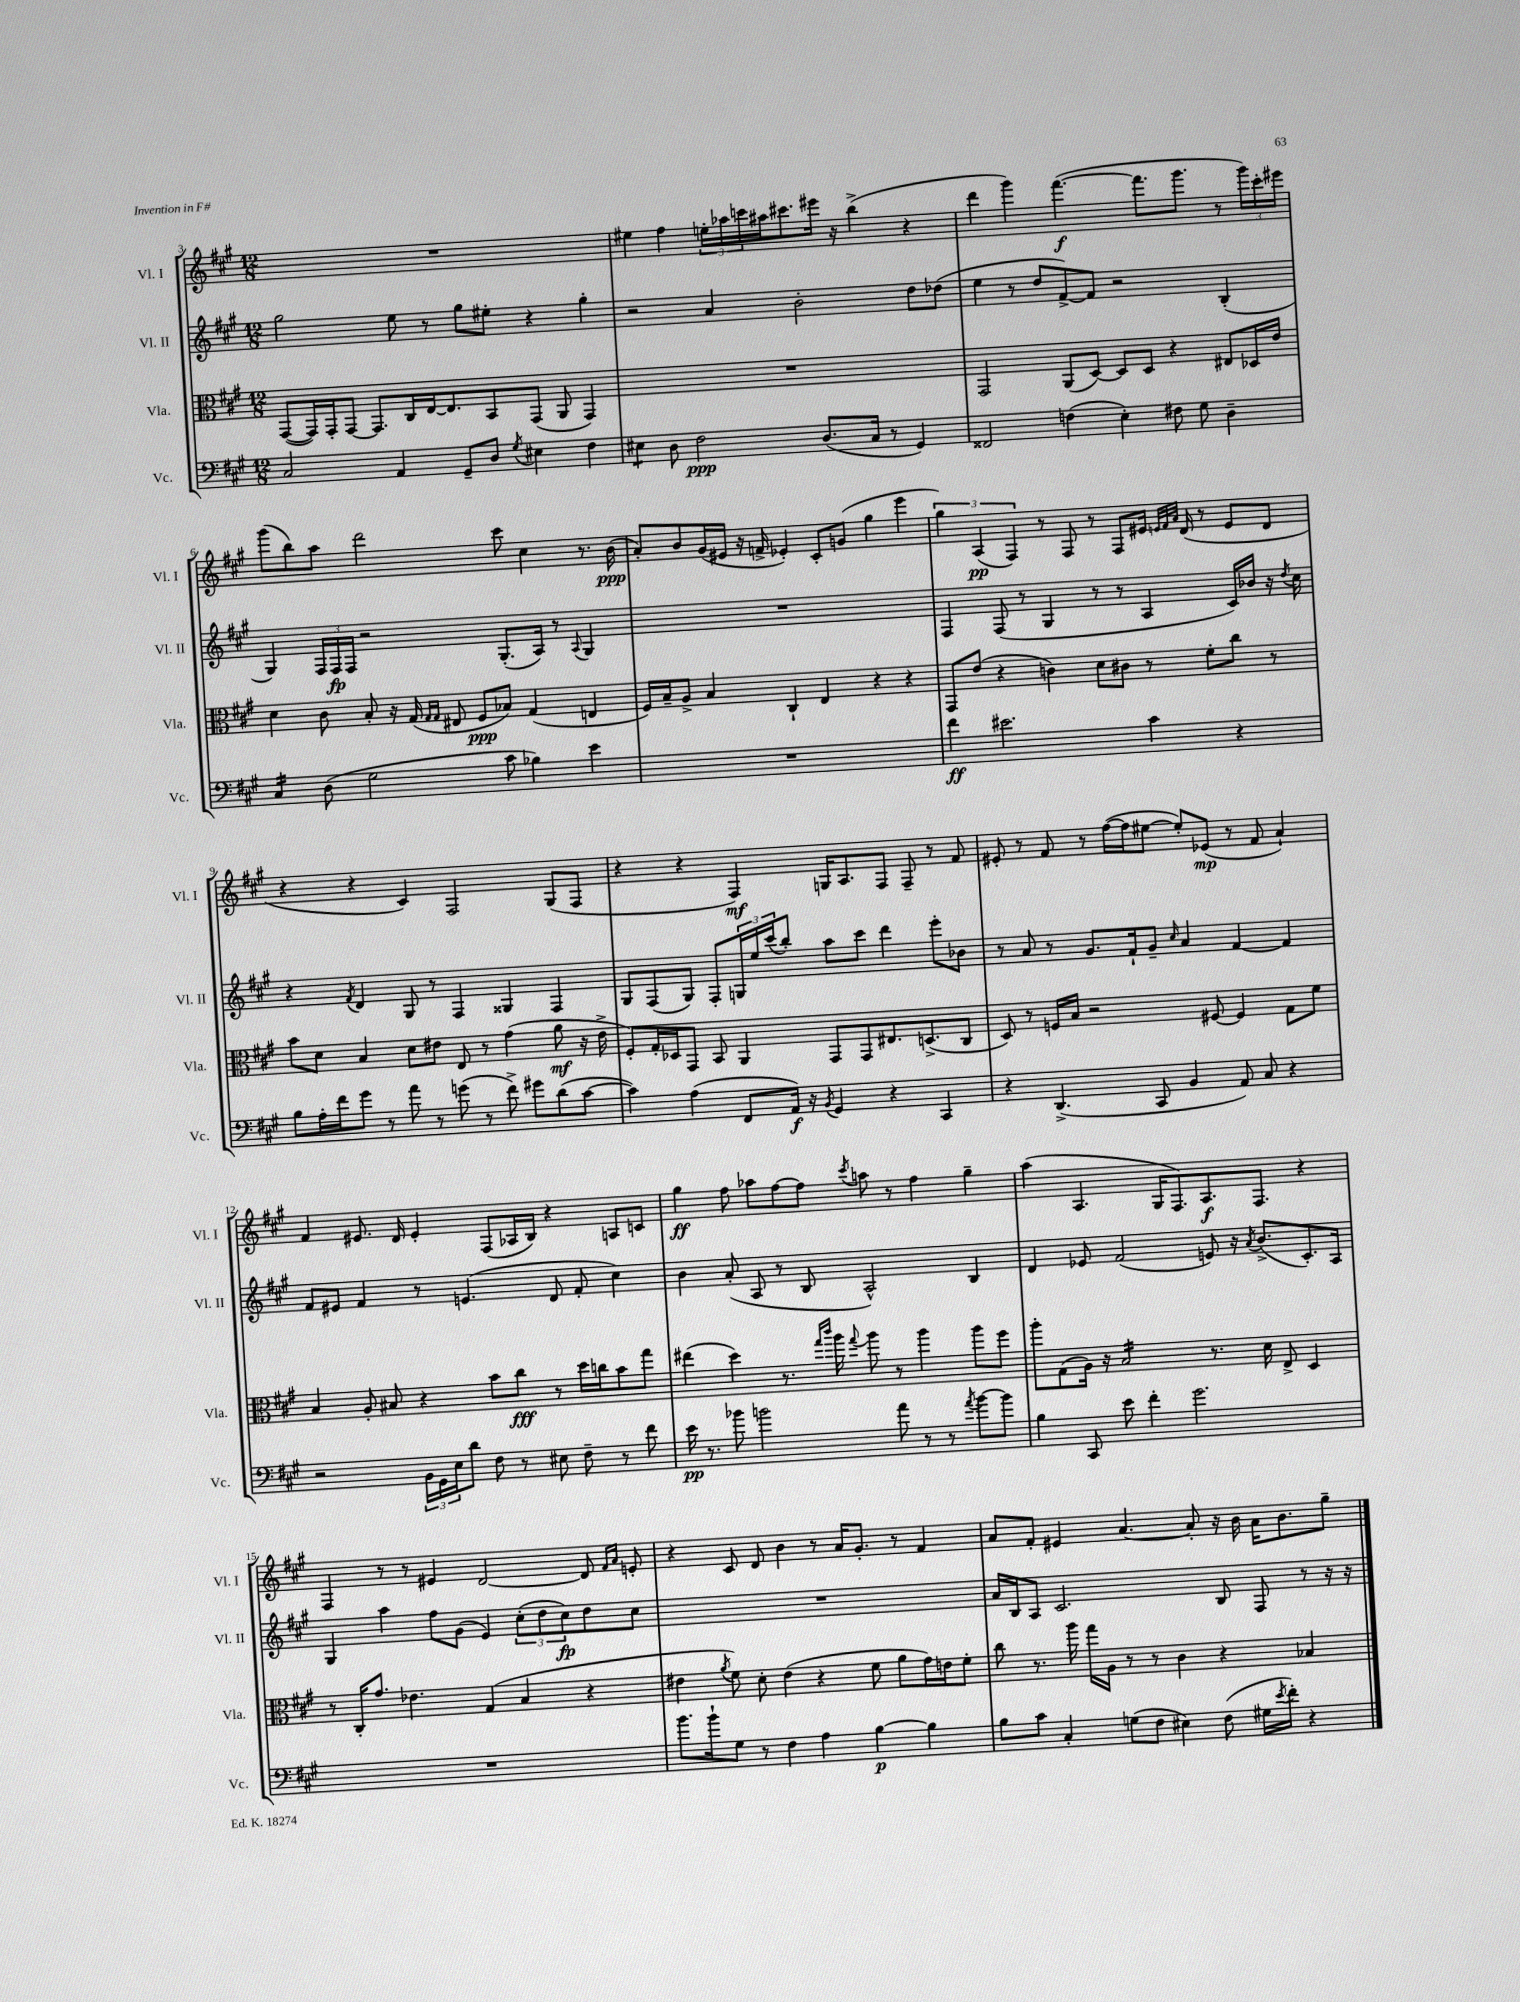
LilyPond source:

<<
\new StaffGroup <<
\new Staff = "s0" \with { instrumentName = "Vl. I" shortInstrumentName = "Vl. I" } {
    \clef treble \key a \major \numericTimeSignature \time 12/8
    R1. |
    eis''4 fis''4 \tuplet 3/2 { e''16-. aes''16 c'''16 } ais''16 cis'''8. eis'''16 r16 b''4->( r4 |
    d'''4 gis'''4) fis'''4.~\f( fis'''8. gis'''8. r8 \tuplet 3/2 { gis'''16) cis'''16-. eis'''16 } |
    gis'''8( b''8) a''8 d'''2 cis'''8 cis''4 r8. b'16\ppp( |
    a'8-.) b'8 gis'16( eis'16 r16 f'16-> ees'4-.) cis'8-. g'8( gis''4 e'''4 |
    \tuplet 3/2 { gis''4) a4\pp( fis4) } r8 fis8 r8 fis8 eis'16 \grace { e'32 fis'32 a'32 } d'16( r8 e'8 d'8 |
    r4 r4 cis'4) fis2 gis8( fis8 |
    r4 r4 fis4\mf) g16 a8. fis8 fis8-- r8 fis'8 |
    eis'8-. r8 fis'8 r8 fis''16~( fis''16 eis''8~ eis''8-.) ees'8\mp( r8 fis'8 a'4-!) |
    fis'4 eis'8. d'16 eis'4-. fis8( aes16 b16) r4 a8 c'8 |
    gis''4\ff fis''8 aes''8 fis''8~ fis''8 \acciaccatura { cis'''8 } a''8 r8 fis''4 gis''4-- |
    a''4( a4. gis16 fis8.) a8.\f fis8. r4 |
    fis4 r8 r8 eis'4 d'2~ d'8 \grace { fis'16 a'16 } e'8-. |
    r4 cis'8 d'8 b'4 r8 a'16 gis'8.-. r8 fis'4 |
    a'8 fis'8-. eis'4 a'4.~ a'8-. r16 b'16 a'16 b'8. gis''8-- \bar "|." |
}
\new Staff = "s1" \with { instrumentName = "Vl. II" shortInstrumentName = "Vl. II" } {
    \clef treble \key a \major \numericTimeSignature \time 12/8
    gis''2 e''8 r8 gis''8 eis''8-. r4 gis''4-. |
    r2 a'4 b'2-. d''8 des''8( |
    e''4 r8 d''8 fis'8~->) fis'8 r2 b4-.( |
    gis4) \tuplet 3/2 { fis16 fis16\fp fis16 } r2 gis8.-.( a16) r8 \appoggiatura { a8 } gis4 |
    R1. |
    fis4 fis8( r8 gis4 r8 r8 a4 cis'16) bes'16 r16 \acciaccatura { d''8 } cis''16 |
    r4 \acciaccatura { fis'8 } d'4 gis8 r8 fis4 gisis4 fis4 |
    gis8 fis8( gis8) fis8-. \tuplet 3/2 { g16 e''16 cis'''16( } b''8-.) a''8 cis'''8 d'''4 e'''8-. bes'8 |
    r8 a'8 r8 gis'8. fis'16-! gis'8-- \grace { cis''16 } a'4 fis'4~ fis'4 |
    fis'8 eis'8 fis'4 r8 e'4.( d'8 fis'8-. cis''4) |
    b'4 a'8-.( a8 r8 b8 a2-^) b4 |
    d'4 ees'8 fis'2( e'8) r16 \acciaccatura { a'8 } b'8.->( cis'8.-.) a16 |
    gis4 a''4 fis''8 gis'8( e'4) \tuplet 3/2 { cis''8-.( d''8 cis''8\fp) } d''8 cis''8 |
    R1. |
    a'16 b16 a8 cis'2. b8 fis8 r8 r16 r16 \bar "|." |
}
\new Staff = "s2" \with { instrumentName = "Vla." shortInstrumentName = "Vla." } {
    \clef alto \key a \major \numericTimeSignature \time 12/8
    gis,8~( gis,16) gis,16-. gis,8~ gis,8. cis16 e16~ e8. b,8 gis,8( a,8 gis,4) |
    R1. |
    gis,2 a,8( d8~) d8 d8 r4 eis8 des16 e'16 |
    d'4 cis'8 b8-. r16 gis16( \grace { gis16 gis16 } eis8 fis8\ppp bes8) gis4( e4 |
    fis16) b16-- a8-> b4 cis4-! e4 r4 r4 |
    gis,8 e'8( r4 c'4) d'8 cis'8 r8 fis'8-. cis''8 r8 |
    b'8 d'8 b4 d'8 eis'8 e8 r8 gis'4( a'8\mf r16 eis'16-> |
    fis8-.) gis16-. des16 gis,8 b,8 a,4 gis,8 gis,8 eis8. d8.->( cis8 |
    d8) r8 f16 b16 r2 fis8~ fis4 gis8 fis'8 |
    b4 a8-. bis8 r4 b'8 cis''8\fff r8 d''16 c''16 b'8 gis''8 |
    eis''4( d''4) r8. \grace { gis''16 cis'''16 } a''16 \appoggiatura { gis''8 } a''8 r8 a''4 a''8 fis''8 |
    a''8-. gis8( a16) r16 b2:16 r8. d'16 e8-> d4 |
    r8 cis16-. gis'8. ees'4. gis4( b4 r4 |
    eis'4 \acciaccatura { a'8 } fis'8) d'8-. eis'4( r4 fis'8 a'8 gis'16) e'16 fis'8-. |
    cis''8 r8. a''16 gis''16 a16 r8 r8 cis'4 r4 bes4 \bar "|." |
}
\new Staff = "s3" \with { instrumentName = "Vc." shortInstrumentName = "Vc." } {
    \clef bass \key a \major \numericTimeSignature \time 12/8
    cis2 a,4 gis,8-- d8 \acciaccatura { gis8 } eis4 fis4 |
    eis4:8 d8 fis2\ppp d8.( cis16 r8 gis,4) |
    fisis,2 f4( e4-.) fis8 gis8 d4-- |
    cis4:16 d8( gis2 cis'8 bes4) e'4 |
    R1. |
    fis'4\ff eis'2. cis'4 r4 |
    b8 a16-. fis'16 gis'8 r8 a'8 r8 g'8( r8 fis'8->) gis'8 d'8( cis'8~ |
    cis'4) a4( fis,8 a,16\f) r16 \acciaccatura { b,8 } gis,4 r4 cis,4 |
    r4 d,4.->( cis,8 b,4 a,8) cis8 r4 |
    r2 \tuplet 3/2 { b,16 gis,16 e16 } d'8 fis8 r8 eis8 fis8-- r8 fis'8 |
    e'16\pp r8. bes'8 b'2 a'8 r8 r8 \acciaccatura { a'8 } b'8~ b'8 |
    b4 cis,8 e'8 fis'4-. gis'2. |
    R1. |
    b'8. b'16-! gis8 r8 fis4 a4 b4~\p b4 |
    b8 cis'8 cis4-. g8( fis8 eis4) fis8( gis16 \acciaccatura { e'8 } fis'16-.) r4 \bar "|." |
}
>>
>>
\layout { \context { \Score currentBarNumber = #3 } }
